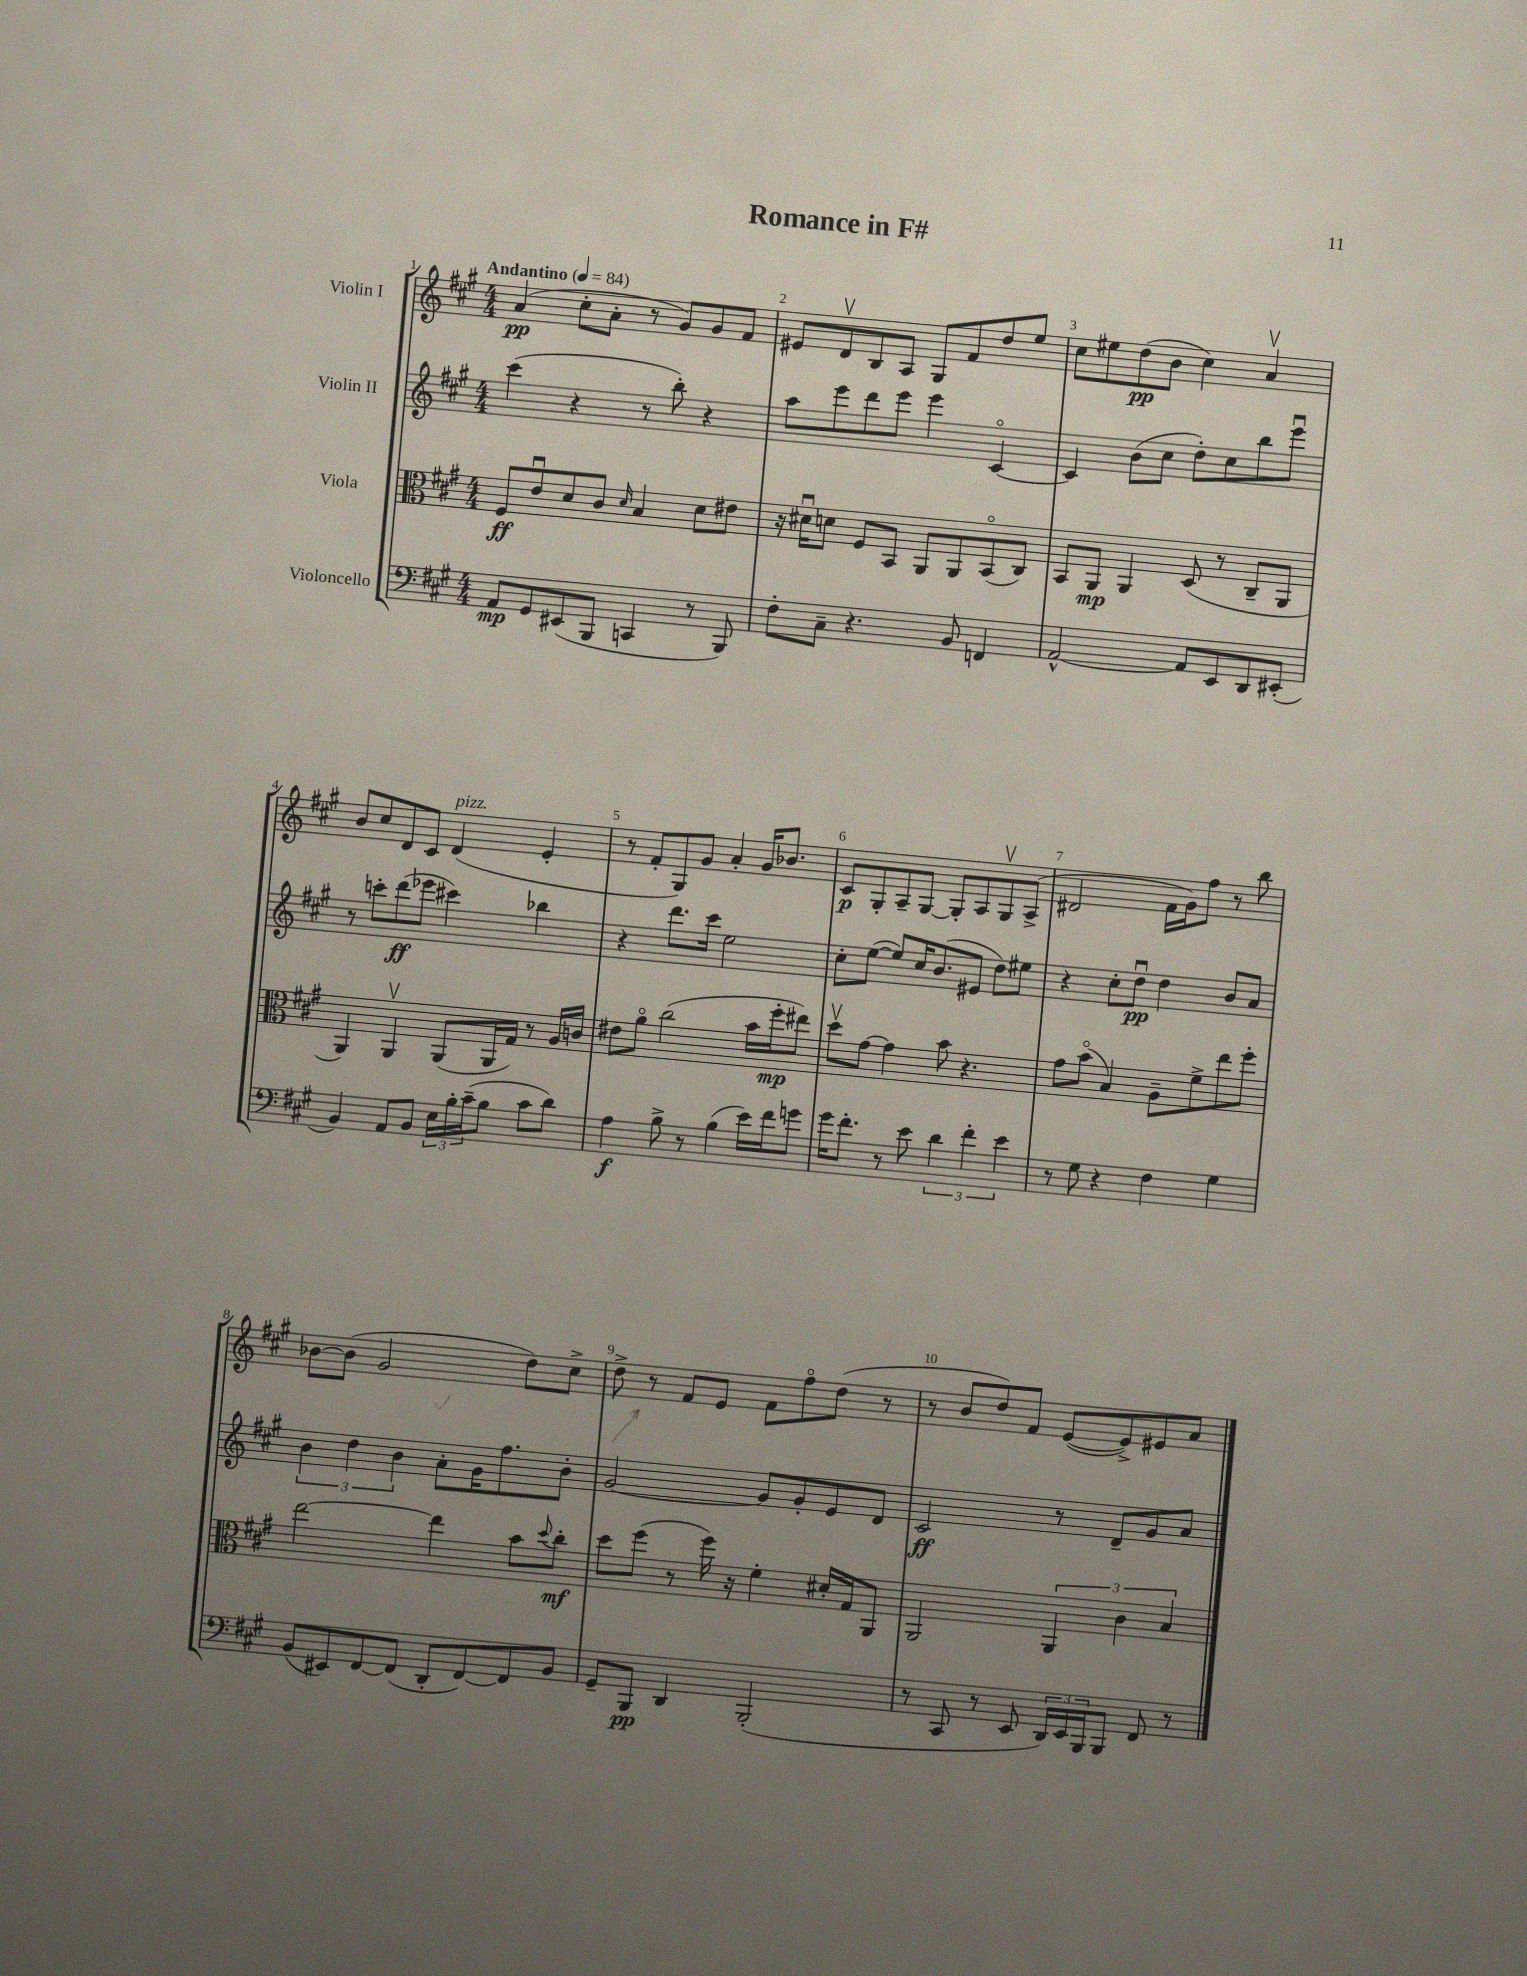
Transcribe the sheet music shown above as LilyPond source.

\header { title = "Romance in F#" }
<<
\new StaffGroup <<
\new Staff = "s0" \with { instrumentName = "Violin I" } {
    \clef treble \key a \major \numericTimeSignature \time 4/4 \tempo "Andantino" 4 = 84
    a'4\pp( cis''8-. a'8-. r8 gis'8) gis'8 fis'8 |
    eis'8 d'8\upbow b8 a8 gis8 fis'8 d''8 e''8 |
    cis''8 eis''8 d''8\pp( b'8 cis''4) a'4\upbow |
    b'8 cis''8 d'8 cis'8 d'4^\markup { \italic "pizz." }( e'4-. |
    r8 fis'8-. gis8) gis'8 a'4-. gis'16 bes'8. |
    cis'8\p gis8-. a8-- gis8~ gis8-. a8 gis8\upbow a8->( |
    dis'2 fis'16 gis'16) fis''8 r8 b''8 |
    bes'8~ bes'8( gis'2 d''8) cis''8-> |
    d''8-> r8 fis'8 e'8 fis'8 fis''8\flageolet d''8( r8 |
    r8 b'8 d''8) fis'8 e'8~( e'8->) eis'8 a'8 \bar "|." |
}
\new Staff = "s1" \with { instrumentName = "Violin II" } {
    \clef treble \key a \major \numericTimeSignature \time 4/4
    cis'''4( r4 r8 b''8-.) r4 |
    a''8 e'''8 d'''8 e'''8 e'''4 cis'4~\flageolet |
    cis'4 b'8( cis''8 d''8-.) cis''8 b''8 e'''8\downbow |
    r8 c'''8-. d'''8\ff( ees'''8 cis'''4) bes''4 |
    r4 d'''8. cis'''16 e''2 |
    cis''8-. e''8~( e''8) cis''16 b'8.( eis'8 d''8) eis''8 |
    r4 cis''8-. d''8\downbow\pp d''4 b'8 a'8 |
    \tuplet 3/2 { b'4 d''4 b'4 } a'8-. gis'16 fis''8. b'8-. |
    gis'2~ gis'8 gis'8-. e'8 d'8 |
    cis'2\ff r8 d'8-- gis'8 a'8 \bar "|." |
}
\new Staff = "s2" \with { instrumentName = "Viola" } {
    \clef alto \key a \major \numericTimeSignature \time 4/4
    fis8\ff e'8\downbow d'8 cis'8 \grace { d'16 } b4 d'8 eis'8 |
    r16 dis'16\downbow d'8 fis8 b,8 a,8 a,8 b,8\flageolet( cis8) |
    b,8 a,8\mp a,4 d8( r8 cis8-- a,8 |
    a,4) a,4\upbow a,8( a,16 gis16) r8 a16 c'16 |
    eis'8 a'8\flageolet cis''2( b'16 fis''16-.\mp eis''8) |
    d''8\upbow gis'8~ gis'4 b'8 r4. |
    gis'8 b'8\flageolet( b4) a8-- fis'8-> e''8 fis''8-. |
    e''2~ e''4 b'8 \appoggiatura { d''8 } cis''8-.\mf |
    d''8 fis''8( r8 fis''16) r16 fis'4-. dis'16-. gis16 a,8 |
    a,2 \tuplet 3/2 { a,4 cis'4 b4 } \bar "|." |
}
\new Staff = "s3" \with { instrumentName = "Violoncello" } {
    \clef bass \key a \major \numericTimeSignature \time 4/4
    a,8\mp gis,8 eis,8( b,,8 c,4 r8 b,,8) |
    fis8-. cis8-- r4. b,8 f,4 |
    a,2~-^ a,8 e,8 d,8 eis,8-.( |
    b,4) a,8 b,8 \tuplet 3/2 { e16 b16-. cis'16--( } b8 cis'8 d'8) |
    a4\f b8-> r8 b4( e'16) fis'16 g'8 |
    gis'16 fis'8.-. r8 e'8 \tuplet 3/2 { d'4 fis'4-. e'4 } |
    r8 gis8 r4 fis4 gis4 |
    b,8( eis,8) fis,8~ fis,8( d,8-. fis,8~) fis,8 b,8 |
    gis,8-- b,,8\pp d,4 b,,2-.( |
    r8 cis,8 r8 e,8 \tuplet 3/2 { d,16) e,16 b,,16 } b,,8 fis,8 r8 \bar "|." |
}
>>
>>
\layout { \context { \Score \override BarNumber.break-visibility = ##(#f #t #t) barNumberVisibility = #all-bar-numbers-visible } }
